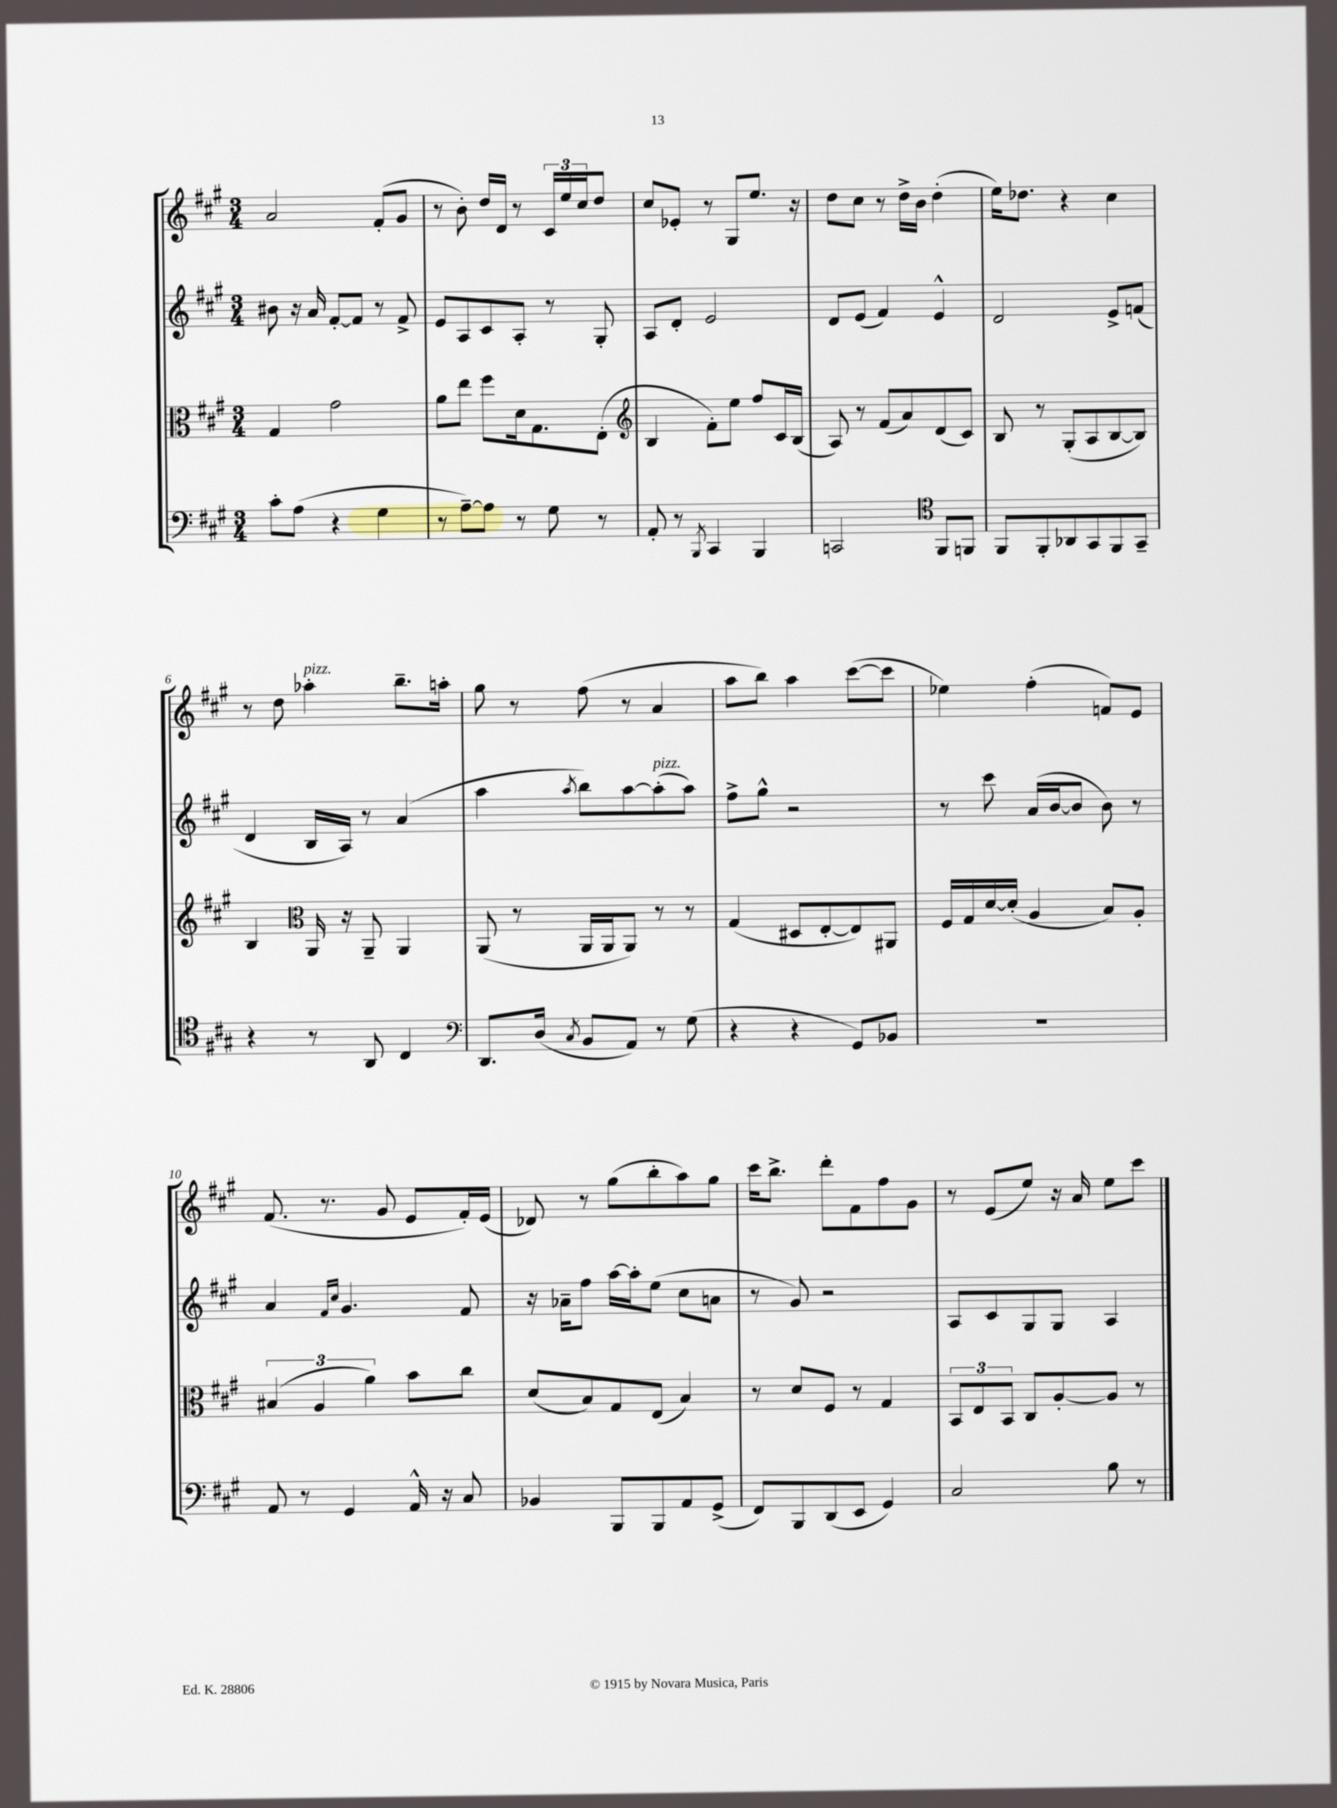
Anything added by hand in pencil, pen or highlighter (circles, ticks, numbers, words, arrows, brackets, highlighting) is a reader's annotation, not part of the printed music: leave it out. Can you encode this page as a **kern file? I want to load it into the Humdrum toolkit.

**kern	**kern	**kern	**kern
*part4	*part3	*part2	*part1
*staff4	*staff3	*staff2	*staff1
*clefF4	*clefC3	*clefG2	*clefG2
*k[f#c#g#]	*k[f#c#g#]	*k[f#c#g#]	*k[f#c#g#]
*M3/4	*M3/4	*M3/4	*M3/4
=1	=1	=1	=1
8c#'\L	4G#/	8b#X\	2a/
(8A\J	.	16r	.
.	.	16a/	.
4r	2g#\	[8f#'/L	.
.	.	8f#/J]	.
4G#\	.	8r	(8f#'/L
.	.	8f#^/	8g#/J
=2	=2	=2	=2
8r	8a\L	8e/L	8r
[8A~\L)	8ee\J	8A/	8b'\)
8A\J]	8ff#\L	8c#/	16dd/LL
.	.	.	16d/JJ
8r	16d\k	8A'/J	8r
.	8.G#\	.	.
8G#\	.	8r	24c#/LL
.	.	.	24ee/
.	.	.	24cc#/J
8r	(8E'\J	8G#'/	8dd/J
=3	=3	=3	=3
*	*clefG2	*	*
8AA'/	4B/	8A/L	8cc#/L
8r	.	8d'/J	8e-X'/J
8qBBB/	.	.	.
4CC#/	8f#'\L)	2e/	8r
.	8ee\J	.	8G#/L
4BBB/	8ff#/L	.	8.ee/J
.	16c#/L	.	.
.	(16B/JJ	.	16r
=4	=4	=4	=4
2CCn/	8A/)	8d/L	8dd\L
.	8r	(8e/J	8cc#\J
.	(8f#/L	4f#/)	8r
.	8a/)	.	16dd^\LL
.	.	.	16b\JJ
*clefC4	*	*	*
8FF#/L	(8d/	4e^^/	(4dd'\
8FFn/J	8c#/J)	.	.
=5	=5	=5	=5
8FF#/L	8B/	2d/	16ee\KL)
.	.	.	8.dd-X\J
8FF#'/	8r	.	.
8AA-X/	(8G#'/L	.	4r
8GG#/	8A/	.	.
8FF#/	[8B/	8e^/L	4cc#\
8GG#~/J	8B/J])	(8fn/J	.
!!LO:LB:g=z
=6	=6	=6	=6
4r	4B/	4d/	8r
.	.	.	8dd\
*	*clefC3	*	*
!	!	!	!LO:TX:a:i:t=pizz.
8r	16AA/	16B/LL	4aa-X'\
.	16r	16A/JJ)	.
8AA/	8AA~/	8r	.
4C#/	4AA/	(4a/	8.bb~\L
.	.	.	16aan'\Jk
=7	=7	=7	=7
*clefF4	*	*	*
8.DD/L	(8AA/	4aa\	8gg#\
.	8r	.	8r
(16D/Jk	.	.	.
8qC#/	.	8qaa/	.
8BB/L	16AA/LL	8bb\L)	(8ff#\
.	16AA/J	.	.
8AA/J)	8AA/J)	[8aa\	8r
!	!	!LO:TX:a:i:t=pizz.	!
8r	8r	(8aa'\]	4a/
(8G#\	8r	8aa\J)	.
=8	=8	=8	=8
4r	(4G#/	8ff#^\L	8aa\L
.	.	8gg#^^\J	8bb\J)
4r	8D#X/L	2r	4aa\
.	[8E'/	.	.
8GG#/L)	8E/])	.	([8ccc#\L
8BB-X/J	8AA#X/J	.	8ccc#\J]
=9	=9	=9	=9
2.r	16F#/LL	8r	4ee-X\)
.	16G#/	.	.
.	[16d/	8ccc#\	.
.	(16d'/JJ]	.	.
.	4A/	(16a/LL	(4ff#'\
.	.	[16b/J	.
.	.	8b/J]	.
.	8B/L)	8b\)	8fn/L)
.	8A'/J	8r	8e/J
!!LO:LB:g=z
=10	=10	=10	=10
8AA/	(6B#X/	4a/	(8.f#/
8r	.	.	.
.	6A/	.	.
.	.	.	8.r
.	.	16qqf#/LL	.
.	.	16qqcc#/JJ	.
4GG#/	.	4.g#/	.
.	6a\)	.	.
.	.	.	8g#/
16AA^^/	8b\L	.	8e/L
16r	.	.	.
8C#/	8cc#\J	8f#/	16f#'/L)
.	.	.	(16e/JJ
=11	=11	=11	=11
4BB-X/	(8d/L	16r	8d-X/)
.	.	16a-X~\KL	.
.	8B/)	8ff#\J	8r
8BBB/L	8G#/	[16aa\LL	(8gg#\L
.	.	16aa'\J]	.
8BBB/	(8E/J	(8ee\J	8bb'\
8AA/	4B/)	8cc#\L	8aa\)
(8GG#^/J	.	8an\J	8gg#\J
=12	=12	=12	=12
8FF#/L)	8r	8r	16ccc#\KL
.	.	.	8.bb^\J
8BBB/	8d/L	8g#/)	.
(8DD/	8F#/J	2r	8ddd'\L
8EE/J	8r	.	8f#\
4GG#/)	4G#/	.	8ff#\
.	.	.	8g#\J
=13	=13	=13	=13
2C#/	12BB/L	8A/L	8r
.	12E/	.	.
.	.	8c#/	(8e/L
.	12BB/J	.	.
.	8C#/L	8G#/	8ee/J)
.	[8A'/	8G#/J	16r
.	.	.	16a/
8B\	8A/J]	4A/	8ee\L
8r	8r	.	8ccc#\J
==	==	==	==
*-	*-	*-	*-
